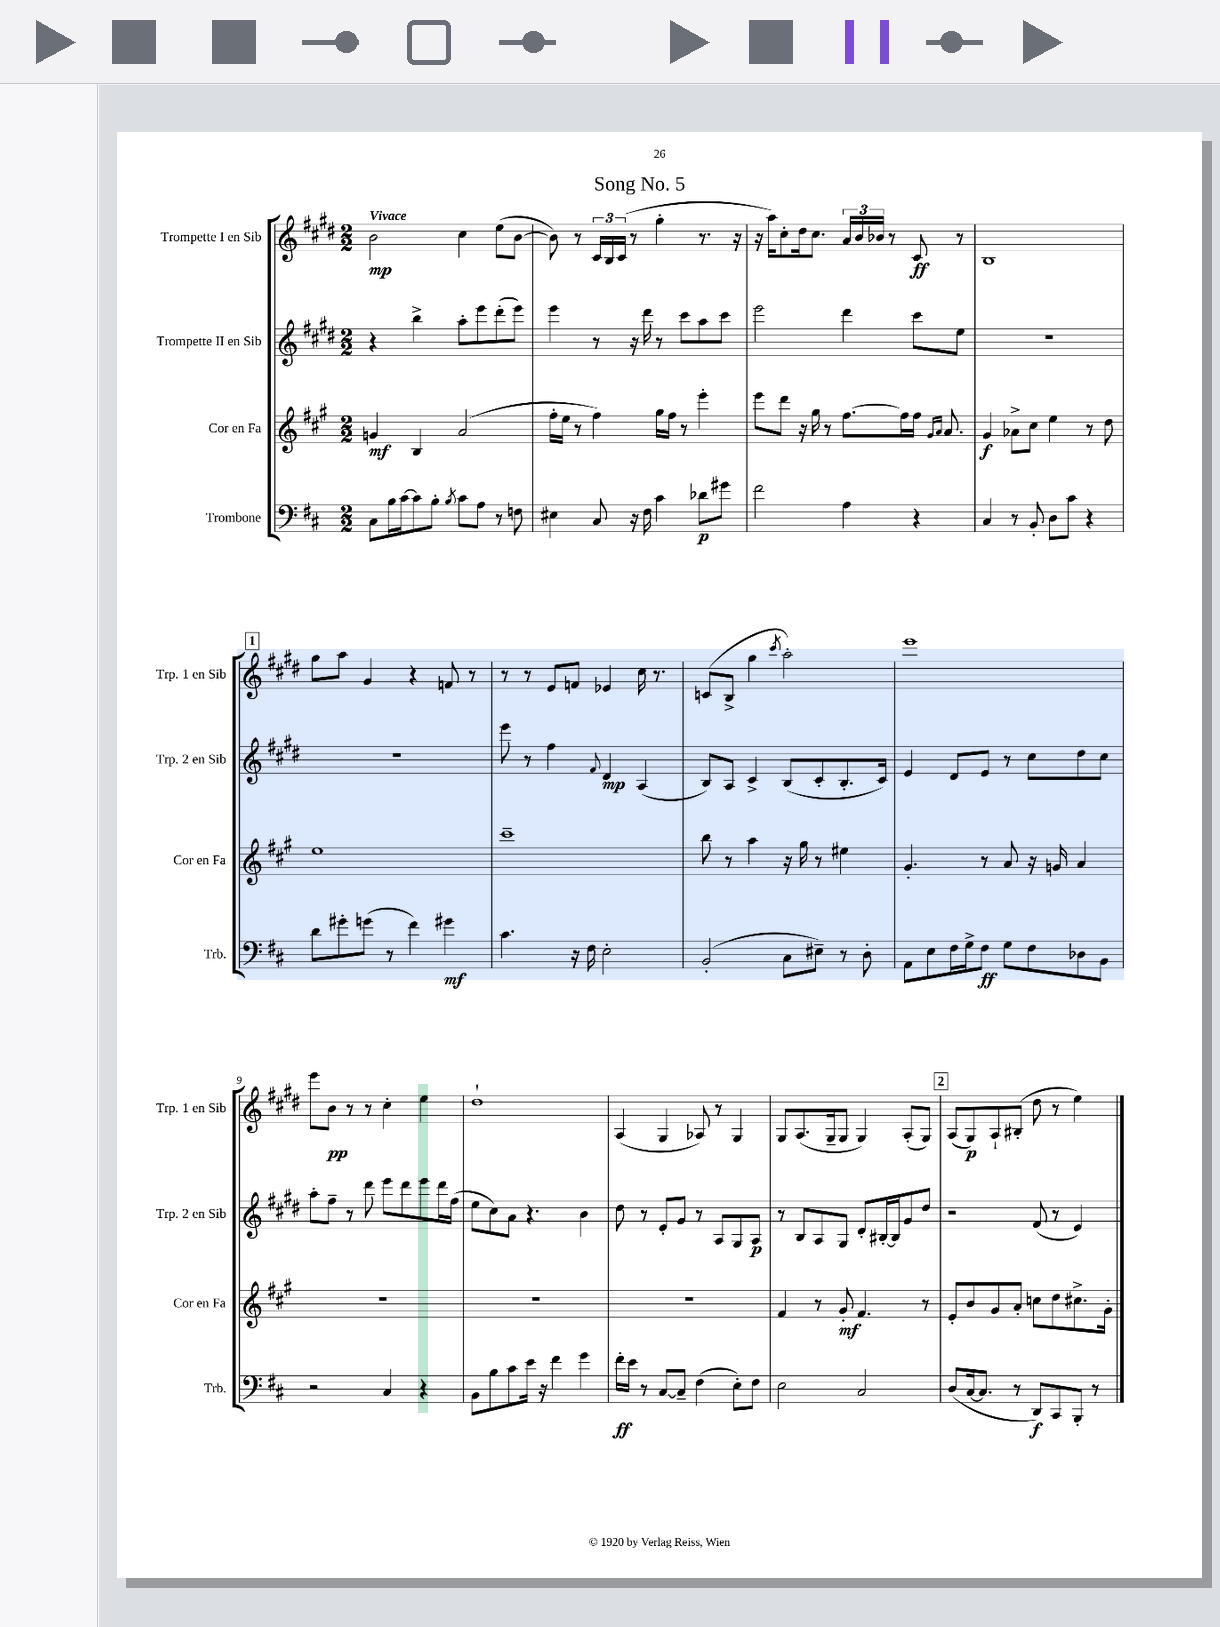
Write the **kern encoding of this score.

**kern	**kern	**kern	**kern
*staff4	*staff3	*staff2	*staff1
*clefF4	*clefG2	*clefG2	*clefG2
*k[f#c#]	*k[f#c#g#]	*k[f#c#g#d#]	*k[f#c#g#d#]
*M2/2	*M2/2	*M2/2	*M2/2
8C#\L	4g/	4r	2b\
16B\L	.	.	.
[16c#\J	.	.	.
8c#\]	4B/	4bb^\	.
8B'\J	.	.	.
8qB/	.	.	.
8c#\L	(2a/	8aa'\L	4cc#\
8A\J	.	8eee\	.
8r	.	(8ddd#'\	(8ee\L
8F\	.	8eee\J)	[8b\J
=	=	=	=
4E#\	16ff#'\LL	4eee\	8b\])
.	16ee\JJ	.	.
.	8r	.	8r
8C#/	4ff#\)	8r	24c#/LL
.	.	.	24B/
.	.	.	(24c#/JJ
16r	.	16r	8r
16F#\	.	16ddd#\	.
4c#\	16gg#\LL	8r	4gg#'\
.	16ff#\JJ	.	.
.	8r	8ccc#\L	.
8d-\L	4eee'\	8aa\	8.r
8g#\J	.	8ccc#\J	.
.	.	.	16r
=	=	=	=
2f#\	8eee\L	2eee\	16r
.	.	.	16aa\LK)
.	8ddd\J	.	8cc#'\
.	16r	.	16dd#\k
.	16gg#\	.	8.cc#\J
.	8r	.	.
4A\	[8.ff#\L	4ddd#\	24a/LL
.	.	.	24b/
.	.	.	24b-/JJ
.	.	.	8r
.	16ff#\]L	.	.
4r	16ff#\JJ	8ccc#\L	8c#/
.	16qqg#/LL	.	.
.	16qqa/JJ	.	.
.	8.a/	.	.
.	.	8ee\J	8r
=	=	=	=
4C#/	4g#/	1r	1B
8r	8a-^\L	.	.
8BB'/	8cc#\J	.	.
8D\L	4ee\	.	.
8c#\J	.	.	.
4r	8r	.	.
.	8dd\	.	.
=	=	=	=
8d\L	1ee	1r	8gg#\L
8g#'\	.	.	8aa\J
(8g\J	.	.	4g#/
8r	.	.	.
4f#\)	.	.	4r
4g#\	.	.	8f/
.	.	.	8r
=	=	=	=
4.c#\	1ccc#~	8eee\	8r
.	.	8r	8r
.	.	4ff#\	8e/L
16r	.	.	8f/J
16F#\	.	.	.
.	.	8qqf#/	.
2E'\	.	4d#/	4e-/
.	.	(4A/	16cc#\
.	.	.	8.r
=	=	=	=
(2BB'/	8bb\	8B/L)	(8c/L
.	8r	8A/J	8B^/J
.	4aa\	4c#^/	4gg#\
.	.	.	8qccc#/
8C#\L	16r	(8B/L	2aa'\)
.	16gg#\	.	.
8E#~\J)	8r	8c#'/	.
8r	4ee#\	8.B'/	.
8D'\	.	.	.
.	.	16c#/Jk)	.
=	=	=	=
8AA\L	4.g#'/	4e/	1eee
8E\	.	.	.
16F#\L	.	8d#/L	.
16G^\J	.	.	.
8F#\J	8r	8e/J	.
8G\L	8a/	8r	.
8F#\	16r	8cc#\L	.
.	16g/	.	.
8D-\	4a/	8dd#\	.
8BB\J	.	8cc#\J	.
=	=	=	=
2r	1r	8aa'\L	8eee\L
.	.	8ff#~\J	8b\J
.	.	8r	8r
.	.	8ddd#\	8r
4C#/	.	8eee\L	4cc#'\
.	.	8ddd#\	.
4r	.	8eee\	4ee\
.	.	16ddd#\L	.
.	.	(16ff#\JJ	.
=	=	=	=
8BB\L	1r	8ee\L	1dd#`
8B\	.	8cc#\)	.
8c#\	.	8a\J	.
16e\Jk	.	4.r	.
16r	.	.	.
4f#\	.	.	.
4g\	.	4b\	.
=	=	=	=
16f#'\LL	1r	8dd#\	(4A/
16e\JJ	.	.	.
8r	.	8r	.
[8C#/L	.	8e'/L	4G#/
8C#~/]J	.	8g#/J	.
(4F#\	.	8r	8A-/)
.	.	8A/L	8r
8E'\L)	.	8G#/	4G#/
8F#\J	.	8A/J	.
=	=	=	=
2E\	4f#/	8r	8G#/L
.	.	8B/L	(8.A/
.	8r	8A/	.
.	.	.	16G#~/k
.	8g#'/	8G#/J	8G#/J
2C#/	4.f#/	8d#'/L	4G#/)
.	.	[16B#'/L	.
.	.	16B#/]J	.
.	.	8g#/	(8A'/L
.	8r	8dd#/J	8G#/J)
=	=	=	=
(8D/L	8e'/L	2r	(8A/L
[16C#/k	8b/	.	8G#/)
8.C#/]J	.	.	.
.	8g#/	.	8A`/
8r	8a'/J	.	(8B#'/J
8DD/L)	8cc\L	(8f#/	8dd#\
8CC#/	8dd\	8r	8r
8BBB'/J	8.cc#^\	4e/)	4ee\)
8r	.	.	.
.	16g#'\Jk	.	.
==	==	==	==
*-	*-	*-	*-
